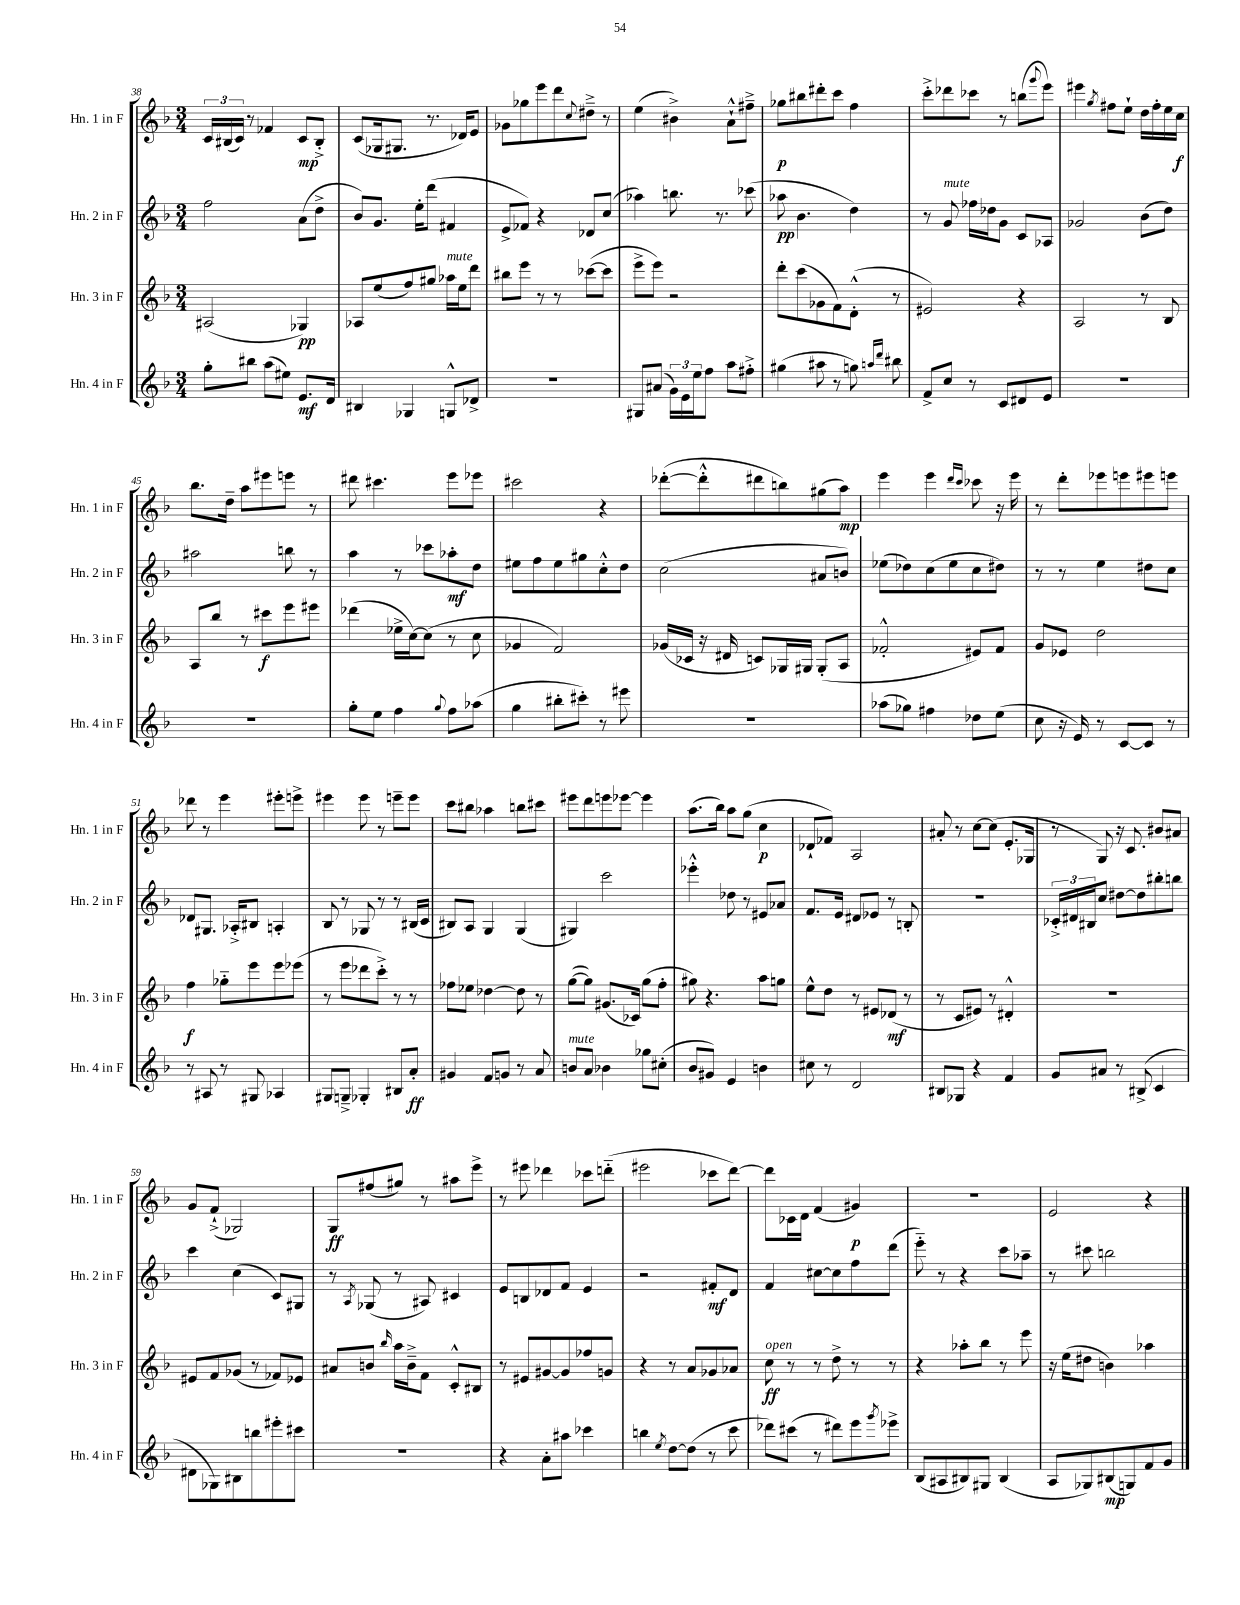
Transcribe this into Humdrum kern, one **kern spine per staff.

**kern	**dynam	**kern	**dynam	**kern	**dynam	**kern	**dynam
*part4	*part4	*part3	*part3	*part2	*part2	*part1	*part1
*staff4	*staff4	*staff3	*staff3	*staff2	*staff2	*staff1	*staff1
*I"Hn. 4 in F	*	*I"Hn. 3 in F	*	*I"Hn. 2 in F	*	*I"Hn. 1 in F	*
*I'Hn. 4 in F	*	*I'Hn. 3 in F	*	*I'Hn. 2 in F	*	*I'Hn. 1 in F	*
*clefG2	*	*clefG2	*	*clefG2	*	*clefG2	*
*k[b-]	*	*k[b-]	*	*k[b-]	*	*k[b-]	*
*M3/4	*	*M3/4	*	*M3/4	*	*M3/4	*
=38	=38	=38	=38	=38	=38	=38	=38
8gg'\L	.	(2A#X/	.	2ff\	.	24c/LL	.
.	.	.	.	.	.	(24B#X/	.
.	.	.	.	.	.	24c/JJ)	.
8bb#X\J	.	.	.	.	.	8r	.
(8aa\L	.	.	.	.	.	4f-X/	.
8ee#X\J)	.	.	.	.	.	.	.
8.e/L	mf	4G-X/)	pp	(8a\L	.	8c/L	mp
.	.	.	.	8dd^\J	.	8B#'^/J	.
16d/Jk	.	.	.	.	.	.	.
=39	=39	=39	=39	=39	=39	=39	=39
4B#X/	.	8A-X/L	.	8b-/L)	.	(8c/L	.
.	.	(8ee/	.	8.g/J	.	16G-X/k	.
.	.	.	.	.	.	8.G#X/J	.
4G-X/	.	8ff/)	.	.	.	.	.
.	.	.	.	16ee'\KL	.	.	.
.	.	8gg#X/J	.	(8ddd\J	.	8.r	.
!	!	!LO:TX:a:i:t=mute	!	!	!	!	!
8Gn^^/L	.	16aa-X\LL	.	4f#X/	.	.	.
.	.	16ee\J	.	.	.	16d-X/KL)	.
8d-X^/J	.	8ddd\J	.	.	.	8e/J	.
=40	=40	=40	=40	=40	=40	=40	=40
2.r	.	8bb#X\L	.	8e^/L	.	8g-X\L	.
.	.	8eee\J	.	8f-X/J)	.	8gg-X\	.
.	.	8r	.	4r	.	8eee\	.
.	.	8r	.	.	.	8ddd\	.
.	.	.	.	.	.	8qqcc/	.
.	.	([8ccc-X\L	.	8d-X/L	.	8dd#X~^\J	.
.	.	8ccc-\J]	.	(8cc/J	.	8r	.
=41	=41	=41	=41	=41	=41	=41	=41
8G#X/L	.	8eee^\L	.	4aa-X\)	.	(4ee\	.
(8a#X/J	.	8eee\J)	.	.	.	.	.
24g\LL)	.	2r	.	8.bbn\	.	4b#X^\)	.
24e\	.	.	.	.	.	.	.
24ee\J	.	.	.	.	.	.	.
8ff\J	.	.	.	.	.	.	.
.	.	.	.	8.r	.	.	.
8aa\L	.	.	.	.	.	8a`^^\L	.
8ff#X'^\J	.	.	.	(8ccc-X\	.	8ff#X~^\J	.
=42	=42	=42	=42	=42	=42	=42	=42
(4gg#X\	.	8ddd'\L	.	8aa-X\	pp	8gg-X\L	p
.	.	(8ccc\	.	4.b-\	.	8bb#X\	.
8aa#X\	.	8g-X\	.	.	.	8ddd#X'\	.
8r	.	8f\)	.	.	.	8ccc\J	.
8ggn\)	.	(8d'^^\J	.	4dd\)	.	4ff\	.
16qqaan/LL	.	.	.	.	.	.	.
16qqddd/JJ	.	.	.	.	.	.	.
8bb#X\	.	8r	.	.	.	.	.
=43	=43	=43	=43	=43	=43	=43	=43
8f^/L	.	2e#X/)	.	8r	.	8ccc'^\L	.
!	!	!	!	!LO:TX:a:i:t=mute	!	!	!
8cc/J	.	.	.	8g/	.	8ddd-X\	.
8r	.	.	.	16ff-X\LL	.	8ccc-X\J	.
.	.	.	.	16dd-X\J	.	.	.
8c/L	.	.	.	8g\J	.	8r	.
8d#X/	.	4r	.	8c/L	.	(8bbn\L	.
.	.	.	.	.	.	8qqggg/	.
8e/J	.	.	.	8A-X/J	.	8eee\J)	.
=44	=44	=44	=44	=44	=44	=44	=44
2.r	.	2A/	.	2g-X/	.	4eee#X\	.
.	.	.	.	.	.	8qgg/	.
.	.	.	.	.	.	8ff#X\L	.
.	.	.	.	.	.	8ee`\J	.
.	.	8r	.	(8b-\L	.	16dd\LL	.
.	.	.	.	.	.	16ff#'\	.
.	.	8B-/	.	8dd\J)	.	16ee\	.
.	.	.	.	.	.	16cc\JJ	f
!!LO:LB:g=z
=45	=45	=45	=45	=45	=45	=45	=45
2.r	.	8A/L	.	2aa#X\	.	8.bb-\L	.
.	.	8bb-/J	.	.	.	.	.
.	.	.	.	.	.	16dd~\Jk	.
.	.	8r	.	.	.	8aa\L	.
.	.	8ccc#X\L	f	.	.	8eee#X\	.
.	.	8eee\	.	8bbn\	.	8eeen\J	.
.	.	8eee#X\J	.	8r	.	8r	.
=46	=46	=46	=46	=46	=46	=46	=46
8gg'\L	.	(4ddd-X\	.	4aa\	.	8ddd#X\	.
8ee\J	.	.	.	.	.	4.ccc#X\	.
4ff\	.	16ee-X^\LL	.	8r	.	.	.
.	.	[16cc\J)	.	.	.	.	.
.	.	(8cc\J]	.	8ccc-X\L	.	.	.
8qqgg/	.	.	.	.	.	.	.
8ff\L	.	8r	.	8aa-X'\	mf	8eee\L	.
(8aa-X\J	.	8cc\	.	8dd\J	.	8eee-X\J	.
=47	=47	=47	=47	=47	=47	=47	=47
4gg\	.	4g-X/	.	8ee#X\L	.	2ccc#X\	.
.	.	.	.	8ff\	.	.	.
8bb#X'\L	.	2f/)	.	8ee#\	.	.	.
8ccc#X'\J)	.	.	.	8gg#X\	.	.	.
8r	.	.	.	8cc'^^\	.	4r	.
8eee#X\	.	.	.	8dd\J	.	.	.
=48	=48	=48	=48	=48	=48	=48	=48
2.r	.	(16g-X/LL	.	(2cc\	.	([8ddd-X'\L	.
.	.	16c-X/JJ	.	.	.	.	.
.	.	16r	.	.	.	8ddd-'^^\]	.
.	.	16d#X/	.	.	.	.	.
.	.	8cn/L)	.	.	.	8ddd#X\	.
.	.	16G-X/L	.	.	.	8bbn\)	.
.	.	16G#X/JJ	.	.	.	.	.
.	.	(8G#'/L	.	8a#X/L	.	(8gg#X\	.
.	.	8A/J	.	8bn/J)	.	8aa\J)	mp
=49	=49	=49	=49	=49	=49	=49	=49
(8aa-X\L	.	2f-X'^^/	.	(8ee-X\L	.	4eee\	.
8gg-X\J)	.	.	.	8dd-X\)	.	.	.
4ff#X\	.	.	.	(8cc\	.	4eee\	.
.	.	.	.	8ee-\	.	.	.
.	.	.	.	.	.	16qqddd/LL	.
.	.	.	.	.	.	16qqccc/JJ	.
8dd-X\L	.	8e#X/L)	.	8cc\	.	8ccc-X\	.
(8ee\J	.	8f-/J	.	8dd#X\J)	.	16r	.
.	.	.	.	.	.	16eee\	.
=50	=50	=50	=50	=50	=50	=50	=50
8cc\	.	8g/L	.	8r	.	8r	.
16r	.	8e-X/J	.	8r	.	8ddd'\L	.
16e/)	.	.	.	.	.	.	.
8r	.	2dd\	.	4ee\	.	8eee-X\	.
[8c/L	.	.	.	.	.	8eeen\	.
8c/J]	.	.	.	8dd#X\L	.	8eee#X\	.
8r	.	.	.	8cc\J	.	8eeen\J	.
!!LO:LB:g=z
=51	=51	=51	=51	=51	=51	=51	=51
8r	.	4ff\	f	8d-X/L	.	8ddd-X\	.
8A#X/	.	.	.	8.G#X/J	.	8r	.
8r	.	8gg-X\L	.	.	.	4eee\	.
.	.	.	.	16A-X'^/KL	.	.	.
8G#X/	.	8eee\	.	8B#X/J	.	.	.
4A-X/	.	8eee\	.	4An'/	.	8eee#X'\L	.
.	.	(8eee-X\J	.	.	.	8eeen^\J	.
=52	=52	=52	=52	=52	=52	=52	=52
8G#X/L	.	8r	.	8B-/	.	4eee#X\	.
8Gn~^/J	.	8eee\L	.	8r	.	.	.
4G-X'/	.	8ddd-X\	.	8G-X/	.	8eee#\	.
.	.	8ccc'^\J)	.	8r	.	8r	.
8B#X/L	.	8r	.	8r	.	8eeen~\L	.
8a'/J	ff	8r	.	(16B#X/LL	.	8eee\J	.
.	.	.	.	16c/JJ	.	.	.
=53	=53	=53	=53	=53	=53	=53	=53
4g#X/	.	8ff-X\L	.	8B#X/L)	.	8ccc\L	.
.	.	8ee-X\J	.	8A/J	.	8bb#X\J	.
8f/L	.	[4dd-X\	.	4G/	.	4aa-X\	.
8gn/J	.	.	.	.	.	.	.
8r	.	8dd-\]	.	(4G/	.	8bbn\L	.
8a/	.	8r	.	.	.	8ccc#X\J	.
=54	=54	=54	=54	=54	=54	=54	=54
!LO:TX:a:i:t=mute	!	!	!	!	!	!	!
8bn/L	.	([8gg\L	.	4G#X/)	.	8eee#X\L	.
8a/J	.	8gg\J])	.	.	.	8ddd\	.
4b-X\	.	(8.g#X/L	.	2ccc\	.	8eeen\	.
.	.	.	.	.	.	[8eee-X\J	.
.	.	16c-X/Jk)	.	.	.	.	.
8gg-X\L	.	(8gg\L	.	.	.	4eee-\]	.
(8cc#X'\J	.	8ff'\J	.	.	.	.	.
=55	=55	=55	=55	=55	=55	=55	=55
8b-/L	.	8gg#X\)	.	4eee-X'^^\	.	(8.aa\L	.
8g#X/J)	.	4.r	.	.	.	.	.
.	.	.	.	.	.	16bb-\Jk)	.
4e/	.	.	.	8dd-X\	.	8aa\L	.
.	.	.	.	8r	.	(8gg\J	.
4bn\	.	8aa\L	.	8e#X/L	.	4cc\	p
.	.	8ggn\J	.	8a-X/J	.	.	.
=56	=56	=56	=56	=56	=56	=56	=56
8cc#X\	.	8ee^^\L	.	8.f/L	.	8d-X`/L	.
8r	.	8dd\J	.	.	.	8f-X/J)	.
.	.	.	.	16e/Jk	.	.	.
2d/	.	8r	.	8d#X/L	.	2A/	.
.	.	8e#X/L	.	8e-X/J	.	.	.
.	.	(8d-X/J	mf	8r	.	.	.
.	.	8r	.	8Bn'/	.	.	.
=57	=57	=57	=57	=57	=57	=57	=57
8B#X/L	.	8r	.	2.r	.	8a#X'/	.
8G-X/J	.	8c/L	.	.	.	8r	.
4r	.	8e#X/J)	.	.	.	[8cc\L	.
.	.	8r	.	.	.	(8cc\J]	.
4f/	.	4d#X'^^/	.	.	.	8.e'/L	.
.	.	.	.	.	.	16G-X/Jk	.
=58	=58	=58	=58	=58	=58	=58	=58
8g/L	.	2.r	.	24c-X'^/LL	.	8r	.
.	.	.	.	24d#X/	.	.	.
.	.	.	.	24B#X/J	.	.	.
8a#X/J	.	.	.	8cc/J	.	8G/)	.
8r	.	.	.	[8dd#X\L	.	16r	.
.	.	.	.	.	.	8.c/	.
(8B#X^/	.	.	.	8dd#\]	.	.	.
4c/	.	.	.	8bb#X'\	.	8b#X/L	.
.	.	.	.	8bbn\J	.	8a#X/J	.
!!LO:LB:g=z
=59	=59	=59	=59	=59	=59	=59	=59
8d#X\L	.	8e#X/L	.	4ccc\	.	8g/L	.
8G-X\)	.	8f/	.	.	.	(8f`^/J	.
8B#X\	.	(8g-X/J	.	(4cc\	.	2G-X/)	.
8bbn\	.	8r	.	.	.	.	.
8eee#X'\	.	8f-X/L)	.	8c/L)	.	.	.
8ccc#X\J	.	8e-X/J	.	8G#X/J	.	.	.
=60	=60	=60	=60	=60	=60	=60	=60
2.r	.	8a#X/L	.	8r	.	8G/L	ff
.	.	.	.	8qA/	.	.	.
.	.	8bn/J	.	(8G-X/	.	(8ff#X/	.
.	.	16qqbb-/	.	.	.	.	.
.	.	16aa\LL	.	8r	.	8gg#X/J)	.
.	.	16b~^\J	.	.	.	.	.
.	.	8f\J	.	8A#X/)	.	8r	.
.	.	8c'^^/L	.	4c#X/	.	8aa#X\L	.
.	.	8B#X/J	.	.	.	8eee^\J	.
=61	=61	=61	=61	=61	=61	=61	=61
4r	.	8r	.	8e/L	.	8r	.
.	.	8e#X/L	.	8Bn/	.	8eee#X\	.
8a'\L	.	[8g#X/	.	8d-X/	.	4ddd-X\	.
8aa#X\J	.	8g#/]	.	8f/J	.	.	.
4ccc-X\	.	8ff-X/	.	4e/	.	8ccc-X\L	.
.	.	8gn/J	.	.	.	(8dddn\J	.
=62	=62	=62	=62	=62	=62	=62	=62
4bbn\	.	4r	.	2r	.	2eee#X\	.
8qee/	.	.	.	.	.	.	.
[8dd\L	.	8r	.	.	.	.	.
(8dd\J]	.	8a/L	.	.	.	.	.
8r	.	8g-X/	.	8f#X'/L	mf	8ccc-X\L	.
8ccc\	.	8a-X/J	.	8d/J	.	[8ddd\J)	.
=63	=63	=63	=63	=63	=63	=63	=63
!	!	!LO:TX:a:i:t=open	!	!	!	!	!
8ddd-X\L)	.	8cc\	ff	4f/	.	8ddd\L]	.
(8ccc#X\J	.	8r	.	.	.	16c-X\L	.
.	.	.	.	.	.	16d\JJ	.
8r	.	8r	.	[8cc#X\L	.	(4f/	.
8ddd#X\L)	.	8dd^\	.	8cc#\]	.	.	.
8eee\	.	8r	.	8ff\	.	4g#X/)	p
8qggg/	.	.	.	.	.	.	.
8eee-X^\J	.	8r	.	(8ddd\J	.	.	.
=64	=64	=64	=64	=64	=64	=64	=64
(8B-/L	.	4r	.	8eee\)	.	2.r	.
8A#X/	.	.	.	8r	.	.	.
8B#X/)	.	8aa-X'\L	.	4r	.	.	.
8G#X/J	.	8bb-\J	.	.	.	.	.
(4B#/	.	8r	.	8ccc\L	.	.	.
.	.	8eee\	.	8aa-X~\J	.	.	.
=65	=65	=65	=65	=65	=65	=65	=65
8A/L	.	16r	.	8r	.	2e/	.
.	.	(16ee\KL	.	.	.	.	.
8G-X/)	.	8dd#X\J	.	8ccc#X\	.	.	.
(8B#X/	mp	4bn\)	.	2bbn\	.	.	.
8Gn/)	.	.	.	.	.	.	.
8f/	.	4aa-X\	.	.	.	4r	.
8g/J	.	.	.	.	.	.	.
==	==	==	==	==	==	==	==
*-	*-	*-	*-	*-	*-	*-	*-
